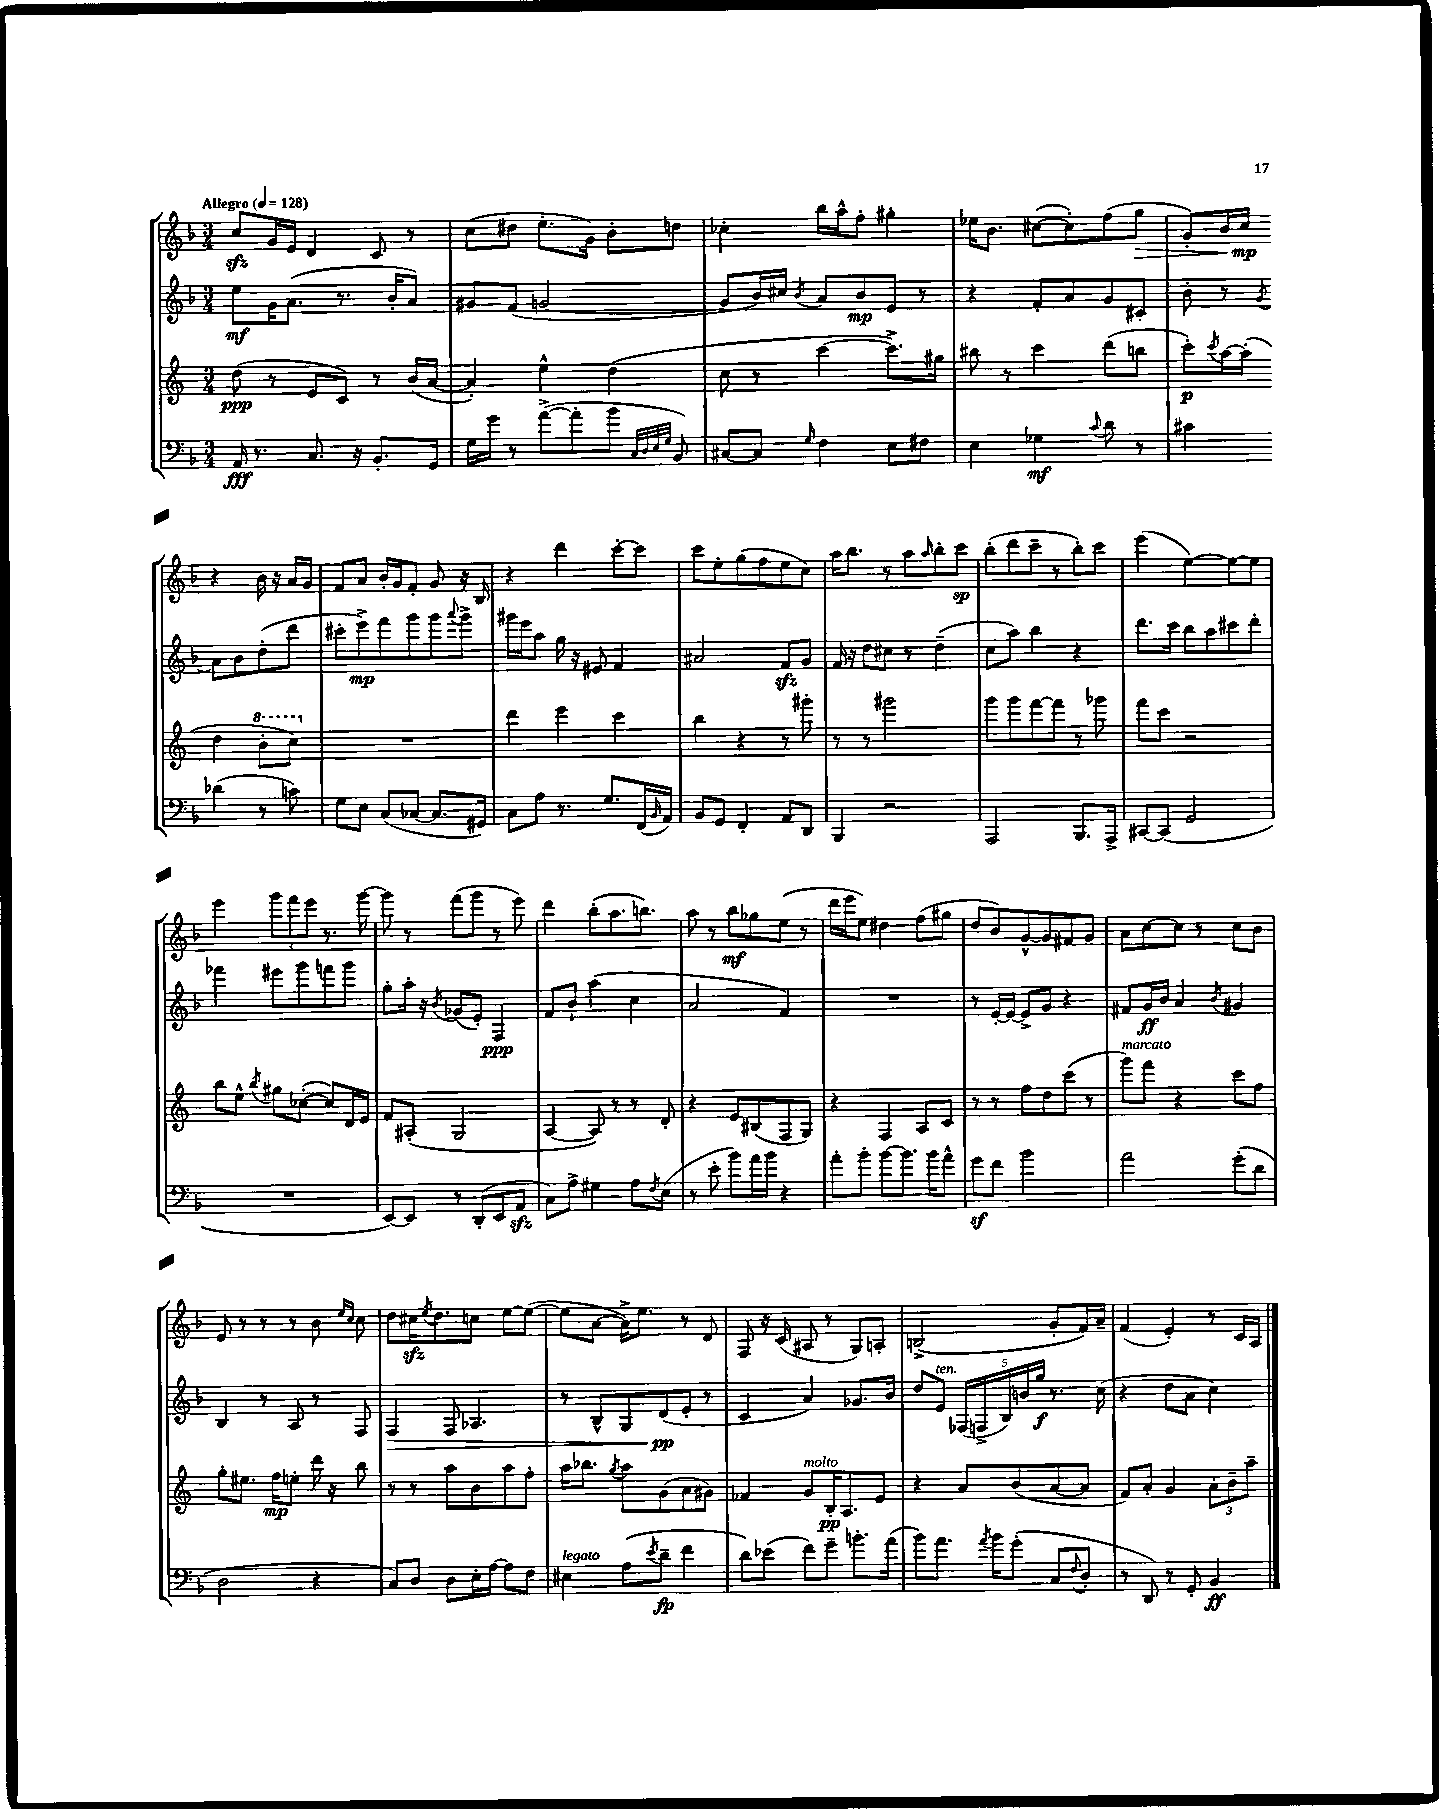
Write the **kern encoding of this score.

**kern	**kern	**kern	**kern
*staff4	*staff3	*staff2	*staff1
*clefF4	*clefG2	*clefG2	*clefG2
*k[b-]	*k[]	*k[b-]	*k[b-]
*M3/4	*M3/4	*M3/4	*M3/4
*MM128	*MM128	*MM128	*MM128
16AA	(8dd	8ee	8cc
8.r	.	.	.
.	8r	16g	16g
.	.	(8.a	16e
8.C	8e	.	4d
.	8c)	8.r	.
16r	.	.	.
8.BB-'	8r	.	8c
.	.	16b-'	.
.	(16b	8a)	8r
16GG	[16a	.	.
=	=	=	=
16G	4a'])	8g#	(8cc
16g	.	.	.
8r	.	(8f	8dd#
([8a^	4ee^^	[2g	8.ee'
8a']	.	.	.
.	.	.	16g)
8b-	(4dd	.	8b-'
32qqC	.	.	.
32qqD	.	.	.
32qqE	.	.	.
32qqG	.	.	.
8BB-)	.	.	8dd
=	=	=	=
[8C#	8cc	8g]	4cc-'
8C#]	8r	16b-)	.
.	.	16cc#	.
16qqG	.	8qb-	.
4F	[4ccc	8a	16bb-
.	.	.	16aa^^
.	.	8b-	8ff'
8E	8.ccc^])	8e	4gg#'
8F#	.	8r	.
.	16gg#	.	.
=	=	=	=
4E	8bb#	4r	16ee-
.	.	.	8.b-
.	8r	.	.
4G-	4ccc	8f'	([8cc#
.	.	8a	8cc#'])
8qqc	.	.	.
8d	(8ddd	8g	(8ff
8r	8bb	8c#'	8gg
=	=	=	=
4c#	8ccc')	8b-'	8g')
.	8qccc	.	.
.	[16aa	8r	16b-
.	(16aa']	.	16cc
.	.	8qg	.
(4d-	4dd	8a	4r
.	.	8b-	.
8r	8bb'	(8dd'	16b-
.	.	.	16r
8c)	8ccc)	8ddd	16a
.	.	.	16g
=	=	=	=
8G	2.r	8ccc#'	8f
8E	.	8eee^)	8a
(8C	.	8fff	16b-'
.	.	.	16g
[8C-	.	8ggg	8f'
8.C-]	.	8ggg	8g
.	.	8qqaaa	.
.	.	8ggg^	16r
16GG#)	.	.	16B-
=	=	=	=
8C	4ddd	16ggg#	4r
.	.	16eee	.
8A	.	8aa	.
8.r	4eee	16gg	4ddd
.	.	16r	.
.	.	8e#	.
8.G	.	.	.
.	4ccc	4f	[8ccc'
(16FF	.	.	8ccc]
16qqBB-	.	.	.
16AA)	.	.	.
=	=	=	=
8BB-	4bb	2a#	8ccc
8GG	.	.	8ee'
4FF'	4r	.	(8gg
.	.	.	8ff
8AA	8r	8f	8ee
8DD	8ggg#'	8g	8cc)
=	=	=	=
4BBB-	8r	16f	16aa
.	.	16r	8.bb-
.	8r	8dd	.
2r	2ggg#	8cc#	8r
.	.	8r	8aa
.	.	.	16qqaa
.	.	(4dd~	8bb-'
.	.	.	8ccc
=	=	=	=
2AAA	8ggg	8cc	(8bb-'
.	8ggg	8aa)	8ddd
.	[8fff	4bb-	8ccc~
.	8fff]	.	8r
8.BBB-	8r	4r	8bb-')
.	8ggg-	.	8ccc
16AAA^	.	.	.
=	=	=	=
[8CC#	8fff	8.ddd	(4eee
(8CC#]	8ccc	.	.
.	.	16ccc	.
2GG	2r	8bb-	[4ee)
.	.	8aa	.
.	.	8ccc#	8ee_
.	.	8ddd'	8ee]
=	=	=	=
2.r	8bb	4fff-	4eee
.	8ee^^	.	.
.	8qbb	.	.
.	8gg#	8eee#	12ggg
.	.	.	12fff
.	([8cc-'	8ggg	.
.	.	.	12eee
.	8cc-])	8fff	8.r
.	16d	8ggg	.
.	16e	.	[16ggg
=	=	=	=
[8EE)	8f	8gg'	8ggg]
8EE]	(8A#'	16aa'	8r
.	.	16r	.
.	.	8qb-	.
8r	2G	(8g-	(8fff
(8DD'	.	8e')	8ggg
8EE	.	4F	8r
8AA	.	.	8eee)
=	=	=	=
8C)	[4A	8f	4ddd
8A^	.	8b-`	.
4G#	8A])	(4aa	(8bb-'
.	8r	.	8.aa
8A	8r	4cc	.
.	.	.	8.bb)
8qF	.	.	.
(8E	8d'	.	.
=	=	=	=
8r	4r	2a	8aa
8e'	.	.	8r
8b-)	8e	.	8bb-
16a	(8B#	.	8gg-
16b-	.	.	.
4r	8F	4f)	(8ee
.	8G)	.	8r
=	=	=	=
8a'	4r	2.r	16ddd
.	.	.	16eee
8b-'	.	.	8ee)
[8b-	4F	.	4dd#
8.b-]	.	.	.
.	8A	.	(8ff
16b-	.	.	.
8a^^	8c	.	8gg#
=	=	=	=
8g	8r	8r	8dd
8f	8r	[16e'	8b-)
.	.	16e_	.
2b-	8ff	8e^]	[8g^^
.	8dd	8g	8g]
.	(8ccc	4r	8f#
.	8r	.	8g
=	=	=	=
2a	8ggg)	8f#	8a
.	8fff	16g	[8cc
.	.	16b-	.
.	4r	4a	8cc]
.	.	.	8r
.	.	8qb-	.
(8g'	8ccc	4g#	8cc
8d	8ff	.	8b-
=	=	=	=
2D	8gg'	4B-	8e
.	8.ee#	.	8r
.	.	8r	8r
.	16ff	.	.
.	8ee'	8A	8r
4r	16ddd	8r	8b-
.	16r	.	.
.	.	.	16qqee
.	.	.	16qqcc
.	8bb	8F	8cc
=	=	=	=
8C)	8r	4F	8dd
8D	8r	.	16cc#
.	.	.	8qee
.	.	.	8.dd
8D	8aa	8F	.
16E'	8b	4.A-	8cc
[16A	.	.	.
8A]	8aa	.	[8ee
8F	8ff'	.	(8ee_
=	=	=	=
4E#	16aa	8r	8ee]
.	8.bb-	.	.
.	.	8B-^^	[8a
.	8qgg	.	.
(8A	8aa	8G	16a^])
.	.	.	8.ee
8qe	.	.	.
8d~	(8g	(8d	.
4f	8a	8e'	8r
.	8g#)	8r	8d
=	=	=	=
8d)	4f-	4c	8F
(8e-	.	.	16r
.	.	.	(16c
8f)	8g	4a)	8A#
8g~	16B'	.	8r
.	8.A	.	.
8.b'	.	8.g-	8G)
.	8e	.	8A'
(16a	.	16b-	.
=	=	=	=
8b-)	4r	8dd	(2B^
8.a	.	8e	.
.	8a	(20F-	.
.	.	20F^	.
8qa	.	.	.
16b-	.	.	.
.	.	20B-)	.
(8g'	(8b	.	.
.	.	20b	.
.	.	20gg	.
8C	[8a	8.r	8g'
8qqF	.	.	.
8D'	8a]	.	16f)
.	.	(16cc	16a~
=	=	=	=
8r	8f)	4r	(4f
8DD)	8a'	.	.
8r	4g	8dd	4e')
8GG'	.	8a	.
4BB-	12a'	4cc)	8r
.	12b~	.	.
.	.	.	16c
.	12aa~	.	.
.	.	.	16A
==	==	==	==
*-	*-	*-	*-
